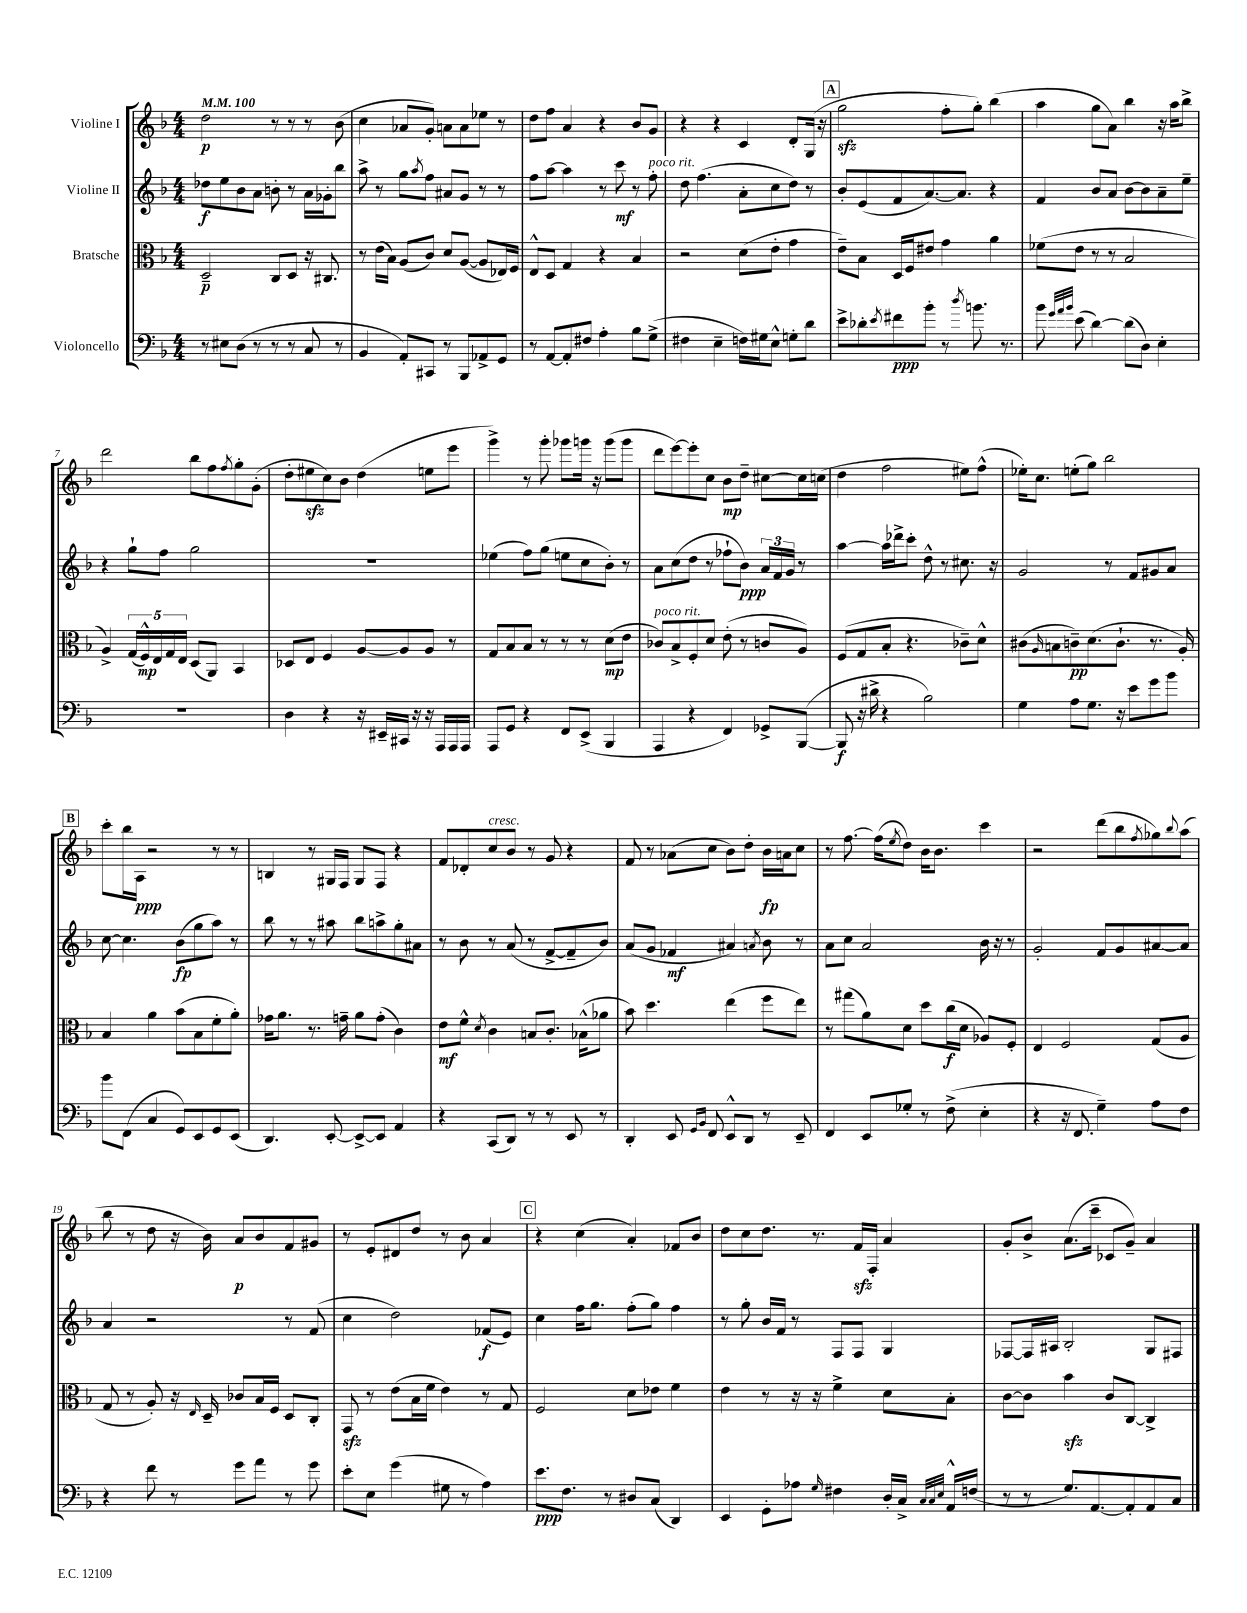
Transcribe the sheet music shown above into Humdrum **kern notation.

**kern	**kern	**kern	**kern
*staff4	*staff3	*staff2	*staff1
*clefF4	*clefC3	*clefG2	*clefG2
*k[b-]	*k[b-]	*k[b-]	*k[b-]
*M4/4	*M4/4	*M4/4	*M4/4
*MM100	*MM100	*MM100	*MM100
8r	2D~	8dd-	2dd
8E#	.	8ee	.
(8D	.	8b-	.
8r	.	8a	.
8r	8C	8b'	8r
8r	8D	8r	8r
8C	16r	16a	8r
.	8.C#	16g-'	.
8r	.	8bb-	(8b-
=	=	=	=
4BB-	8r	8aa^	4cc
.	(16e	8r	.
.	16B-)	.	.
8AA')	(8A	8gg	8a-
.	.	8qaa	.
8CC#	8c)	8ff	8g')
8r	8d	8a#	8a
8BBB-	([8A	8g	8a
8AA-^	8A]	8r	8ee-
8GG	16E-)	8r	8r
.	16F	.	.
=	=	=	=
8r	8E^^	8ff	8dd
[8AA	8D	[8aa	8ff
8AA']	4G	4aa]	4a
8F#	.	.	.
4A'	4r	8r	4r
.	.	8ccc	.
8B-	4B-	8r	8b-
(8G^	.	8ff'	8g
=	=	=	=
4F#	2r	8dd	4r
.	.	(4.ff	.
4E~	.	.	4r
16F)	(8d	8a'	4c
16G#	.	.	.
8E^^	8e'	8cc	.
8G'	4g	8dd)	8d'
8d	.	8r	(16G
.	.	.	16r
=	=	=	=
8e^	8e~)	8b-'	2gg
8d-'	8B-	(8e	.
8qe	.	.	.
8f#	16D	8f	.
.	16F	.	.
8b-'	8e#	[8.a)	.
8r	4g	.	8ff'
.	.	8.a]	.
8qdd	.	.	.
8.b	.	.	8gg')
.	4a	4r	(4bb-
8.r	.	.	.
=	=	=	=
8b-	(8f-	4f	4aa
32qqg	.	.	.
32qqa	.	.	.
32qqb-	.	.	.
(8e	8e	.	.
[4d)	8r	8b-	8gg
.	8r	8a	8a)
(8d]	2B-	[8b-	4bb-
8D)	.	8b-]	.
4E'	.	8a~	16r
.	.	.	16aa
.	.	8ee~	8bb-^
=	=	=	=
1r	4A^)	4r	2ddd
.	(20G	8gg`	.
.	20F^^)	.	.
.	20E	.	.
.	.	8ff	.
.	20G	.	.
.	20E	.	.
.	(8D	2gg	8bb-
.	8AA)	.	8ff
.	.	.	8qff
.	4BB-	.	8gg'
.	.	.	(8g'
=	=	=	=
4D	8D-	1r	8dd'
.	8E	.	8ee#
4r	4F	.	8cc)
.	.	.	8b-
16r	[8A	.	(4dd
16EE#~	.	.	.
16CC#	8A]	.	.
16r	.	.	.
16r	8A	.	8ee
16AAA	.	.	.
16AAA	8r	.	8eee
16AAA	.	.	.
=	=	=	=
8AAA	8G	(4ee-	4ggg^)
8GG	8B-	.	.
4r	8B-	8ff)	8r
.	8r	(8gg	8ggg'
8FF	8r	8ee	8ggg-
(8EE^	8r	8cc	16ggg
.	.	.	16r
4BBB-	(8d	8b-')	(8ggg
.	8e	8r	8ggg
=	=	=	=
4AAA	8c-)	8a	8ddd
.	8B-^	(8cc	[8eee)
4r	8F'	8dd	8eee']
.	8d	8r	8cc
4FF)	(8e'	8ff-`	8b-
.	8r	8b-)	8dd~
8GG-^	8c	24a	[8cc#
.	.	24f	.
.	.	24g	.
([8BBB-	8A)	8r	16cc#]
.	.	.	(16cc
=	=	=	=
8BBB-]	(8F	[4aa	4dd
16r	8G	.	.
16d#^	.	.	.
4r	8B-'	16aa]	2ff
.	.	16ddd-^	.
.	4.r	8ccc'	.
2B-)	.	8dd^^	.
.	.	8r	.
.	8c-~)	8.cc#	8ee#)
.	8d^^	.	(8ff^^
.	.	16r	.
=	=	=	=
4G	(8c#	2g	16ee-')
.	.	.	8.cc
.	16qqA	.	.
.	8B	.	.
8A	8c~)	.	(8ee'
8.G	(8.d	.	8gg)
.	.	8r	2bb-
16r	8.c`	.	.
8e	.	8f	.
8g	8.r	8g#	.
8b-	.	8a	.
.	16A')	.	.
=	=	=	=
8b-	4B-	[8cc	8ccc'
(8FF	.	4.cc]	16bb-
.	.	.	16A
4C	4a	.	2r
8GG)	(8b-	(8b-	.
8EE	8B-	8gg	.
8GG	8f'	8aa)	8r
(8EE	8a')	8r	8r
=	=	=	=
4.DD)	16g-	8bb-	4B
.	8.a	.	.
.	.	8r	.
.	8.r	8r	8r
[8EE'	.	8aa#	16G#
.	16g~	.	16F
8EE^_	8a	8bb-	8G#
8EE]	(8g'	8aa^	8F
4AA	4c)	8gg'	4r
.	.	8a#	.
=	=	=	=
4r	8e	8r	8f
.	8f^^	8b-	8d-'
.	8qd	.	.
(8CC	4c	8r	8cc
8DD)	.	(8a	8b-
8r	8B	8r	8r
8r	8.c'	[8f^	8g
8EE	.	8f~]	4r
.	(16B-^^	.	.
8r	8a-	8b-)	.
=	=	=	=
4DD'	8b-)	(8a	8f
.	4.dd	8g	8r
8EE	.	4f-	(8a-
16qqGG	.	.	.
16qqBB-	.	.	.
8FF	.	.	8cc
8EE^^	(4ee	4a#)	8b-)
8DD	.	.	8dd'
.	.	8qa	.
8r	8ff	8b-	16b-
.	.	.	16a
8EE~	8ee)	8r	8cc
=	=	=	=
4FF	8r	8a	8r
.	(8gg#	8cc	[8.ff
8EE	8a)	2a	.
.	.	.	(16ff]
.	.	.	8qee
8G-'	8d	.	8dd)
8r	8dd	.	16b-
.	.	.	8.b-
(8F^	(16cc	.	.
.	16d	.	.
4E'	8A-)	16b-	4ccc
.	.	16r	.
.	8F'	8r	.
=	=	=	=
4r	4E	2g'	2r
16r	2F	.	.
8.FF	.	.	.
4G~)	.	8f	(8ddd
.	.	8g	8bb-
.	.	.	8qff
8A	(8G	[8a#	8gg-)
.	.	.	8qqbb-
8F	8A	8a#]	(8aa
=	=	=	=
4r	8G	4a	8bb-
.	8r	.	8r
8f	8A')	2r	8dd
8r	16r	.	16r
.	16qqE	.	.
.	16D~	.	16b-)
8g	8c-	.	8a
8a	16B-	.	8b-
.	16F	.	.
8r	8D	8r	8f
8g	8C'	(8f	8g#
=	=	=	=
8e'	8GG	4cc	8r
8E	8r	.	8e'
(4g	(8e	2dd)	8d#
.	16B-	.	8dd
.	16f	.	.
8G#	4e)	.	8r
8r	.	.	8b-
4A)	8r	(8f-	4a
.	8G	8e)	.
=	=	=	=
8.e	2F	4cc	4r
8.F	.	.	.
.	.	16ff	(4cc
.	.	8.gg	.
8r	.	.	.
8D#	8d	(8ff'	4a')
(8C	8e-	8gg)	.
4DD)	4f	4ff	8f-
.	.	.	8b-
=	=	=	=
4EE	4e	8r	8dd
.	.	8gg'	8cc
8GG'	8r	16b-	8.dd
.	.	16f	.
8A-	16r	8r	.
.	16r	.	8.r
16qqG	.	.	.
4F#	4f^	8F	.
.	.	8F	16f
.	.	.	16F'
16D'	8d	4G	4a
16C^	.	.	.
32qqC	.	.	.
32qqC	.	.	.
32qqE	.	.	.
16AA^^	8B-'	.	.
(16F	.	.	.
=	=	=	=
8r	[8c	[8F-	8g'
8r	8c]	16F-]	8b-^
.	.	16A#	.
8.G)	4b-	2B-'	(8.a
[8.AA	.	.	16ccc~
.	8c	.	8c-
8AA']	[8C	.	8g~)
8AA	4C^]	8G	4a
8C	.	8F#	.
==	==	==	==
*-	*-	*-	*-
